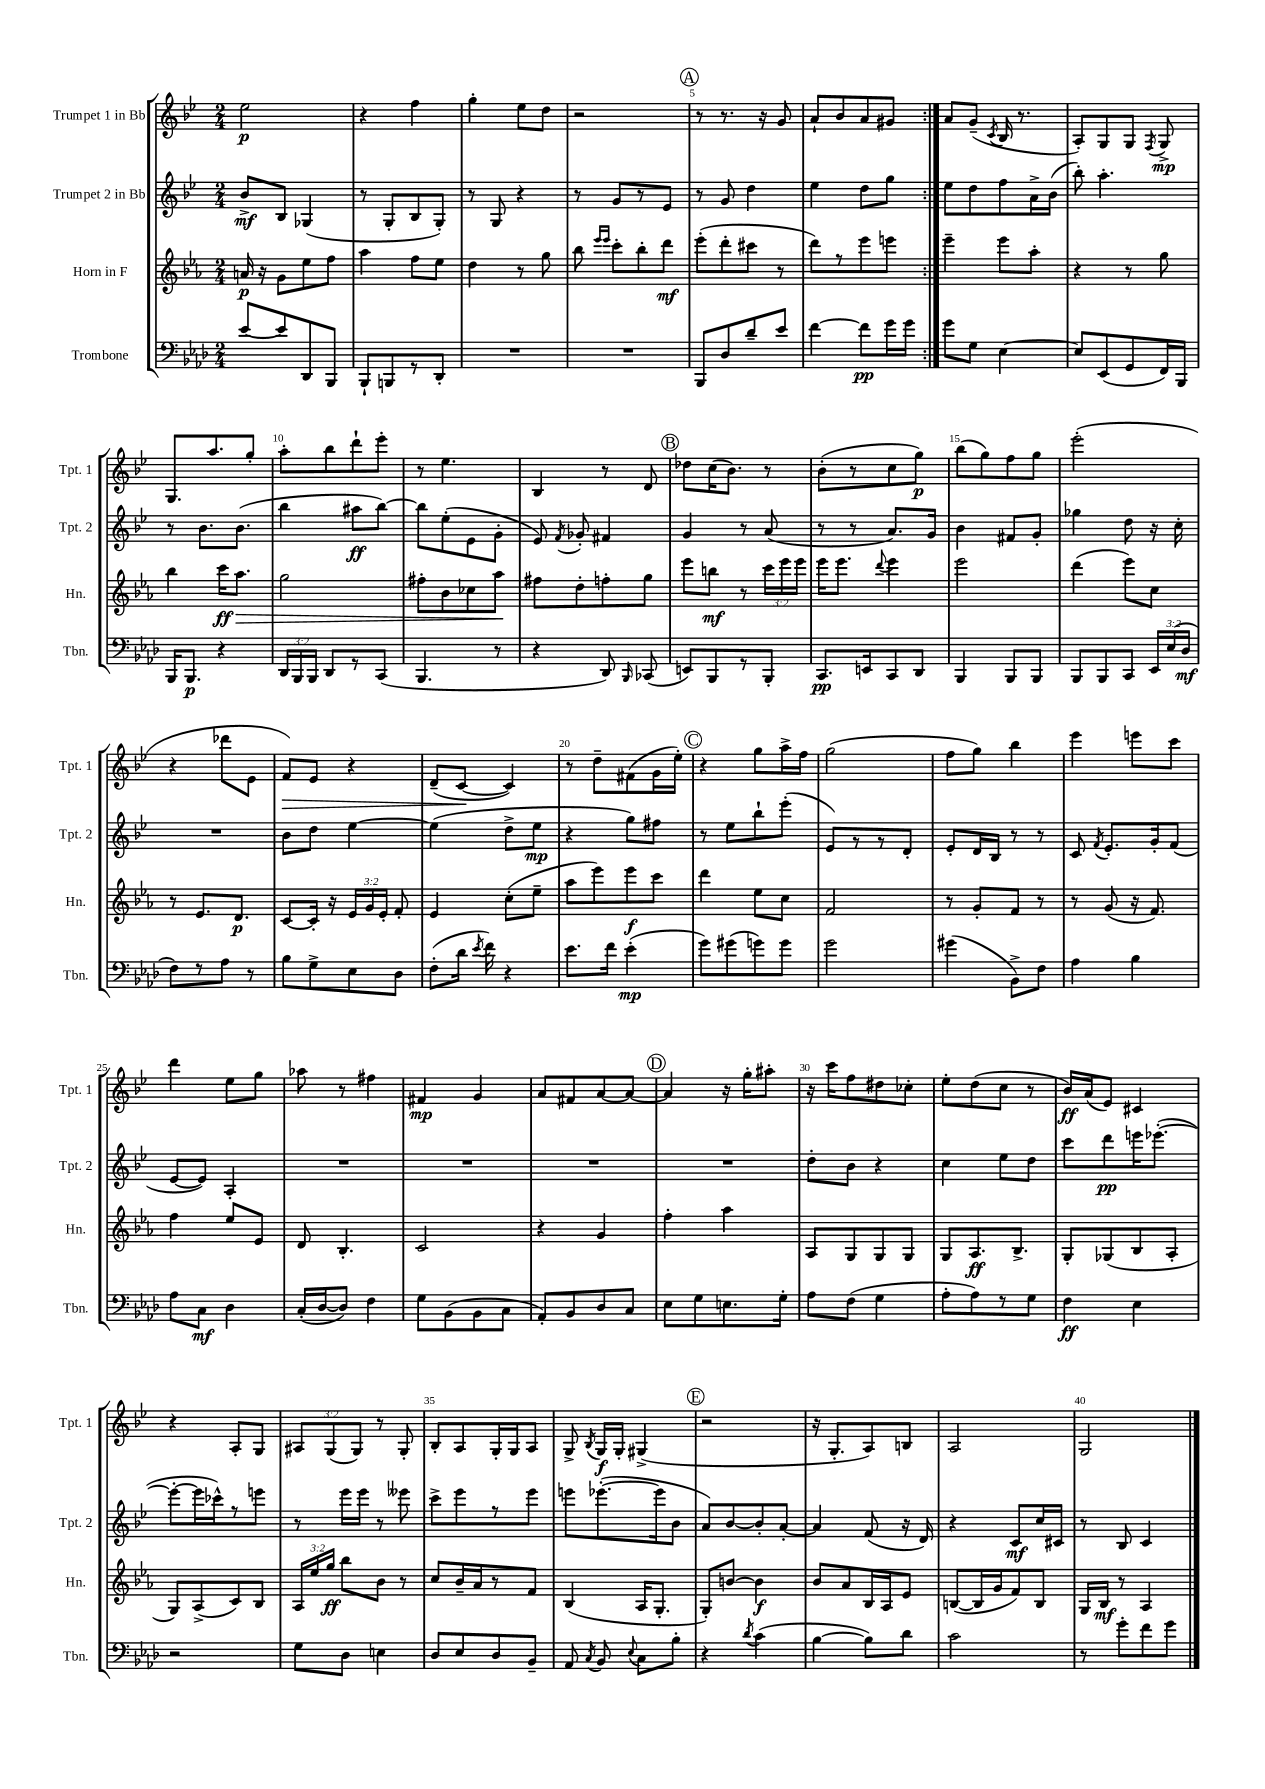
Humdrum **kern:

**kern	**dynam	**kern	**dynam	**kern	**dynam	**kern	**dynam
*part4	*part4	*part3	*part3	*part2	*part2	*part1	*part1
*staff4	*staff4	*staff3	*staff3	*staff2	*staff2	*staff1	*staff1
*I"Trombone	*	*I"Horn in F	*	*I"Trumpet 2 in Bb	*	*I"Trumpet 1 in Bb	*
*I'Tbn.	*	*I'Hn.	*	*I'Tpt. 2	*	*I'Tpt. 1	*
*clefF4	*	*clefG2	*	*clefG2	*	*clefG2	*
*k[b-e-a-d-]	*	*k[b-e-a-]	*	*k[b-e-]	*	*k[b-e-]	*
*M2/4	*	*M2/4	*	*M2/4	*	*M2/4	*
=1	=1	=1	=1	=1	=1	=1	=1
[8e-/L	.	16an/	p	8b-^/L	mf	2ee-\	p
.	.	16r	.	.	.	.	.
8e-/]	.	8g\L	.	8B-/J	.	.	.
8DD-/	.	8ee-\	.	(4G-X/	.	.	.
8BBB-/J	.	8ff\J	.	.	.	.	.
=2	=2	=2	=2	=2	=2	=2	=2
8BBB-`/L	.	4aa-\	.	8r	.	4r	.
8BBBn/	.	.	.	8G'/L	.	.	.
8r	.	8ff\L	.	8B-/	.	4ff\	.
8DD-'/J	.	8ee-\J	.	8G'/J)	.	.	.
=3	=3	=3	=3	=3	=3	=3	=3
2r	.	4dd\	.	8r	.	4gg'\	.
.	.	.	.	8G/	.	.	.
.	.	8r	.	4r	.	8ee-\L	.
.	.	8gg\	.	.	.	8dd\J	.
=4	=4	=4	=4	=4	=4	=4	=4
2r	.	8bb-\	.	8r	.	2r	.
.	.	16qqeee-/LL	.	.	.	.	.
.	.	16qqeee-/JJ	.	.	.	.	.
.	.	8ccc'\L	.	8g/L	.	.	.
.	.	8bb-'\	.	8r	.	.	.
.	.	8ddd\J	mf	8e-/J	.	.	.
!!LO:REH:place=s1:t=A
=5	=5	=5	=5	=5	=5	=5	=5
8BBB-/L	.	(8eee-'\L	.	8r	.	8r	.
8D-/	.	8ddd'\	.	8g/	.	8.r	.
8d-~/	.	8ccc#X\J	.	4dd\	.	.	.
.	.	.	.	.	.	16r	.
8e-/J	.	8r	.	.	.	8g/	.
=6	=6	=6	=6	=6	=6	=6	=6
[4f\	.	8ddd\L)	.	4ee-\	.	8a`/L	.
.	.	8r	.	.	.	8b-/	.
8f\L]	pp	8eee-\	.	8dd\L	.	8a/	.
16g\L	.	8eeen\J	.	8gg\J	.	8g#X/J	.
16g\JJ	.	.	.	.	.	.	.
=7:|!	=7:|!	=7:|!	=7:|!	=7:|!	=7:|!	=7:|!	=7:|!
8g\L	.	4eee-~\	.	8ee-\L	.	8a/L	.
8G\J	.	.	.	8dd\	.	(8g~/J	.
.	.	.	.	.	.	8qc/	.
[4E-\	.	8eee-\L	.	8ff\	.	16B-/	.
.	.	.	.	.	.	8.r	.
.	.	8aa-'\J	.	16a^\L	.	.	.
.	.	.	.	(16b-\JJ	.	.	.
=8	=8	=8	=8	=8	=8	=8	=8
8E-/L]	.	4r	.	8bb-'\)	.	8A'/L)	.
(8EE-/	.	.	.	4.aa'\	.	8G/	.
8GG/	.	8r	.	.	.	8G/J	.
.	.	.	.	.	.	8qF/	.
16FF/L)	.	8gg\	.	.	.	8G^/	mp
16BBB-/JJ	.	.	.	.	.	.	.
!!LO:LB:g=z
=9	=9	=9	=9	=9	=9	=9	=9
16BBB-/KL	.	4bb-\	.	8r	.	8.G/L	.
8.BBB-/J	p	.	.	.	.	.	.
.	.	.	.	8.b-\L	.	.	.
.	.	.	.	.	.	8.aa/	.
4r	.	16ccc\KL	ff	.	.	.	.
!	!	!	!LO:HP:b	!	!	!	!
.	.	8.aa-\J	>	(8.b-\J	.	.	.
.	.	.	.	.	.	8gg'/J	.
=10	=10	=10	=10	=10	=10	=10	=10
24DD-/LL	.	2gg\	.	4bb-\	.	8aa'\L	.
24BBB-/	.	.	.	.	.	.	.
24BBB-/JJ	.	.	.	.	.	.	.
8DD-/L	.	.	.	.	.	8bb-\	.
8r	.	.	.	8aa#X\L	ff	8ddd`\	.
(8CC/J	.	.	.	[8bb-\J)	.	8eee-'\J	.
=11	=11	=11	=11	=11	=11	=11	=11
4.BBB-/	.	8ff#X'\L	.	8bb-\L]	.	8r	.
.	.	8b-\	.	(8ee-'\	.	4.ee-\	.
.	.	8cc-X\	.	8e-\	.	.	.
8r	.	8aa-\J	.	8g'\J	.	.	.
.	.	.	]	.	.	.	.
=12	=12	=12	=12	=12	=12	=12	=12
4r	.	8ff#X\L	.	8e-/)	.	4B-/	.
.	.	.	.	8qf/	.	.	.
.	.	8dd'\	.	8g-X'/	.	.	.
8DD-/)	.	8ffn'\	.	4f#X/	.	8r	.
16qqBBB-/	.	.	.	.	.	.	.
(8CC-X/	.	8gg\J	.	.	.	8d/	.
!!LO:REH:place=s1:t=B
=13	=13	=13	=13	=13	=13	=13	=13
8EEn/L)	.	8eee-\L	.	4g/	.	8dd-X\L	.
8BBB-/	.	8bbn\J	mf	.	.	(16cc\K	.
.	.	.	.	.	.	8.b-\J)	.
8r	.	8r	.	8r	.	.	.
8BBB-'/J	.	24ccc\LL	.	(8a/	.	8r	.
.	.	24eee-\	.	.	.	.	.
.	.	24eee-\JJ	.	.	.	.	.
=14	=14	=14	=14	=14	=14	=14	=14
8.CC/L	pp	16eee-\KL	.	8r	.	(8b-'\L	.
.	.	8.eee-\J	.	.	.	.	.
.	.	.	.	8r	.	8r	.
16EEn/k	.	.	.	.	.	.	.
.	.	8qqddd/	.	.	.	.	.
8CC/	.	4eee-\	.	8.a/L)	.	8cc\	.
8DD-/J	.	.	.	.	.	8gg\J)	p
.	.	.	.	16g/Jk	.	.	.
=15	=15	=15	=15	=15	=15	=15	=15
4BBB-/	.	2eee-\	.	4b-\	.	(8bb-\L	.
.	.	.	.	.	.	8gg\)	.
8BBB-/L	.	.	.	8f#X/L	.	8ff\	.
8BBB-/J	.	.	.	8g'/J	.	8gg\J	.
=16	=16	=16	=16	=16	=16	=16	=16
8BBB-/L	.	(4ddd\	.	4gg-X\	.	(2eee-'\	.
8BBB-/	.	.	.	.	.	.	.
8CC/J	.	8eee-\L)	.	8dd\	.	.	.
24EE-/LL	.	8cc\J	.	16r	.	.	.
(24E-/	.	.	.	.	.	.	.
.	.	.	.	16cc'\	.	.	.
24D-/JJ	mf	.	.	.	.	.	.
!!LO:LB:g=z
=17	=17	=17	=17	=17	=17	=17	=17
8F\L)	.	8r	.	2r	.	4r	.
8r	.	8.e-/L	.	.	.	.	.
8A-\J	.	.	.	.	.	8ddd-X\L	.
.	.	8.d/J	p	.	.	.	.
8r	.	.	.	.	.	8e-\J	.
=18	=18	=18	=18	=18	=18	=18	=18
!	!	!	!	!	!	!	!LO:HP:b
8B-\L	.	[8c/L	.	8b-\L	.	8f/L)	>
8G^\	.	16c'/Jk]	.	8dd\J	.	8e-/J	.
.	.	16r	.	.	.	.	.
8E-\	.	24e-/LL	.	[4ee-\	.	4r	.
.	.	24g/	.	.	.	.	.
.	.	24e-'/JJ	.	.	.	.	.
8D-\J	.	8f'/	.	.	.	.	.
=19	=19	=19	=19	=19	=19	=19	=19
(8F'\L	.	4e-/	.	(4ee-\]	.	(8d~/L	.
16d-\Jk	.	.	.	.	.	[8c/J	.
8qe-/	.	.	.	.	.	.	.
16f\)	.	.	.	.	.	.	.
4r	.	(8cc'\L	.	8dd^\L	.	4c/])	]
.	.	8ee-~\J	.	8ee-\J	mp	.	.
=20	=20	=20	=20	=20	=20	=20	=20
8.e-\L	.	8aa-\L	.	4r	.	8r	.
.	.	8eee-\)	.	.	.	8dd~\L	.
16f\Jk	.	.	.	.	.	.	.
(4e-'\	mp	8eee-\	f	8gg\L)	.	(8f#X\	.
.	.	8ccc\J	.	8ff#X\J	.	16g\L	.
.	.	.	.	.	.	16ee-'\JJ)	.
!!LO:REH:place=s1:t=C
=21	=21	=21	=21	=21	=21	=21	=21
8g\L)	.	4ddd\	.	8r	.	4r	.
(8g#X\	.	.	.	8ee-\L	.	.	.
8gn\)	.	8ee-\L	.	8bb-`\	.	8gg\L	.
8g\J	.	8cc\J	.	(8eee-'\J	.	16aa^\L	.
.	.	.	.	.	.	16ff\JJ	.
=22	=22	=22	=22	=22	=22	=22	=22
2g\	.	2f/	.	8e-/L)	.	(2gg\	.
.	.	.	.	8r	.	.	.
.	.	.	.	8r	.	.	.
.	.	.	.	8d'/J	.	.	.
=23	=23	=23	=23	=23	=23	=23	=23
(4g#X\	.	8r	.	8e-'/L	.	8ff\L	.
.	.	8g'/L	.	16d/L	.	8gg\J)	.
.	.	.	.	16B-/JJ	.	.	.
8BB-^\L)	.	8f/J	.	8r	.	4bb-\	.
8F\J	.	8r	.	8r	.	.	.
=24	=24	=24	=24	=24	=24	=24	=24
4A-\	.	8r	.	8c/	.	4eee-\	.
.	.	.	.	8qf/	.	.	.
.	.	(8g/	.	8.e-'/L	.	.	.
4B-\	.	16r	.	.	.	8eeen\L	.
.	.	8.f/)	.	16g'/k	.	.	.
.	.	.	.	(8f/J	.	8ccc\J	.
!!LO:LB:g=z
=25	=25	=25	=25	=25	=25	=25	=25
8A-\L	.	4ff\	.	[8e-/L	.	4ddd\	.
8C\J	mf	.	.	8e-/J])	.	.	.
4D-\	.	8ee-/L	.	4A'/	.	8ee-\L	.
.	.	8e-/J	.	.	.	8gg\J	.
=26	=26	=26	=26	=26	=26	=26	=26
(16C'/LL	.	8d/	.	2r	.	8aa-X\	.
[16D-/J	.	.	.	.	.	.	.
8D-/J])	.	4.B-'/	.	.	.	8r	.
4F\	.	.	.	.	.	4ff#X\	.
=27	=27	=27	=27	=27	=27	=27	=27
8G\L	.	2c/	.	2r	.	4f#X/	mp
(8BB-\	.	.	.	.	.	.	.
8BB-\	.	.	.	.	.	4g/	.
8C\J	.	.	.	.	.	.	.
=28	=28	=28	=28	=28	=28	=28	=28
8AA-'/L)	.	4r	.	2r	.	8a/L	.
8BB-/	.	.	.	.	.	8f#X/	.
8D-/	.	4g/	.	.	.	[8a/	.
8C/J	.	.	.	.	.	8a/J_	.
!!LO:REH:place=s1:t=D
=29	=29	=29	=29	=29	=29	=29	=29
8E-\L	.	4ff'\	.	2r	.	4a/]	.
8G\	.	.	.	.	.	.	.
8.En\	.	4aa-\	.	.	.	16r	.
.	.	.	.	.	.	16gg'\KL	.
.	.	.	.	.	.	8aa#X'\J	.
16G'\Jk	.	.	.	.	.	.	.
=30	=30	=30	=30	=30	=30	=30	=30
8A-\L	.	8A-/L	.	8dd'\L	.	16r	.
.	.	.	.	.	.	16ccc\KL	.
(8F\J	.	8G/	.	8b-\J	.	8ff\	.
4G\	.	8G/	.	4r	.	8dd#X\	.
.	.	8G/J	.	.	.	8cc-X'\J	.
=31	=31	=31	=31	=31	=31	=31	=31
8A-'\L	.	8G/L	.	4cc\	.	8ee-'\L	.
8A-\)	.	8.A-/	ff	.	.	(8dd\	.
8r	.	.	.	8ee-\L	.	8cc\J	.
.	.	8.B-^/J	.	.	.	.	.
8G\J	.	.	.	8dd\J	.	8r	.
=32	=32	=32	=32	=32	=32	=32	=32
4F\	ff	8G'/L	.	8ccc\L	.	16b-/LL)	ff
.	.	.	.	.	.	(16a/J	.
.	.	(8G-X/	.	8ddd\	pp	8e-/J)	.
4E-\	.	8B-/	.	16eeen\K	.	4c#X/	.
.	.	.	.	([8.eee-X'\J	.	.	.
.	.	8A-'/J	.	.	.	.	.
!!LO:LB:g=z
=33	=33	=33	=33	=33	=33	=33	=33
2r	.	8G/L)	.	8eee-'\L_	.	4r	.
.	.	(8A-^/	.	16eee-\L]	.	.	.
.	.	.	.	16ccc-X^^\J)	.	.	.
.	.	8c/)	.	8r	.	8A'/L	.
.	.	8B-/J	.	8eeen\J	.	8G/J	.
=34	=34	=34	=34	=34	=34	=34	=34
8G\L	.	24A-/LL	.	8r	.	12A#X/L	.
.	.	24ee-/	.	.	.	.	.
.	.	24gg/JJ	ff	.	.	(12G/	.
8D-\J	.	8bb-\L	.	16eee-\LL	.	.	.
.	.	.	.	.	.	12G/J)	.
.	.	.	.	16eee-\JJ	.	.	.
4En\	.	8b-\J	.	8r	.	8r	.
.	.	8r	.	8eee--X\	.	8G'/	.
=35	=35	=35	=35	=35	=35	=35	=35
8D-/L	.	8cc/L	.	8ccc^\L	.	8B-'/L	.
8E-/	.	16b-~/L	.	8eee-\	.	8A/	.
.	.	16a-/J	.	.	.	.	.
8D-/	.	8r	.	8r	.	16G'/L	.
.	.	.	.	.	.	16G/J	.
8BB-~/J	.	8f/J	.	8eee-\J	.	8A/J	.
=36	=36	=36	=36	=36	=36	=36	=36
8AA-/	.	(4B-/	.	8eeen\L	.	8G^/	.
8qC/	.	.	.	.	.	8qB-/	.
8BB-/	.	.	.	([8.eee-X'\	.	16G/LL	f
.	.	.	.	.	.	16G'/JJ	.
8qqE-/	.	.	.	.	.	.	.
8C\L	.	16A-/KL	.	.	.	(4G#X^/	.
.	.	8.G'/J	.	16eee-\k]	.	.	.
8B-'\J	.	.	.	8b-\J	.	.	.
!!LO:REH:place=s1:t=E
=37	=37	=37	=37	=37	=37	=37	=37
4r	.	8G'/L)	.	8a/L)	.	2r	.
.	.	[8bn/J	.	[8b-/	.	.	.
8qd-/	.	.	.	.	.	.	.
(4c\	.	4b\]	f	8b-'/]	.	.	.
.	.	.	.	[8a'/J	.	.	.
=38	=38	=38	=38	=38	=38	=38	=38
[4B-\	.	8b-/L	.	4a/]	.	16r	.
.	.	.	.	.	.	8.G'/L	.
.	.	8a-/	.	.	.	.	.
8B-\L])	.	16B-/L	.	(8f/	.	8A/)	.
.	.	16A-/J	.	.	.	.	.
8d-\J	.	8e-/J	.	16r	.	8Bn/J	.
.	.	.	.	16d/)	.	.	.
=39	=39	=39	=39	=39	=39	=39	=39
2c\	.	([8Bn/L	.	4r	.	2A/	.
.	.	16B/L]	.	.	.	.	.
.	.	16g/J	.	.	.	.	.
.	.	8f/)	.	8c/L	mf	.	.
.	.	8B/J	.	16cc/L	.	.	.
.	.	.	.	16c#X/JJ	.	.	.
=40	=40	=40	=40	=40	=40	=40	=40
8r	.	16G/LL	.	8r	.	2G/	.
.	.	16B-/JJ	mf	.	.	.	.
8g'\L	.	8r	.	8B-/	.	.	.
8f\	.	4A-/	.	4c/	.	.	.
8g\J	.	.	.	.	.	.	.
==	==	==	==	==	==	==	==
*-	*-	*-	*-	*-	*-	*-	*-
